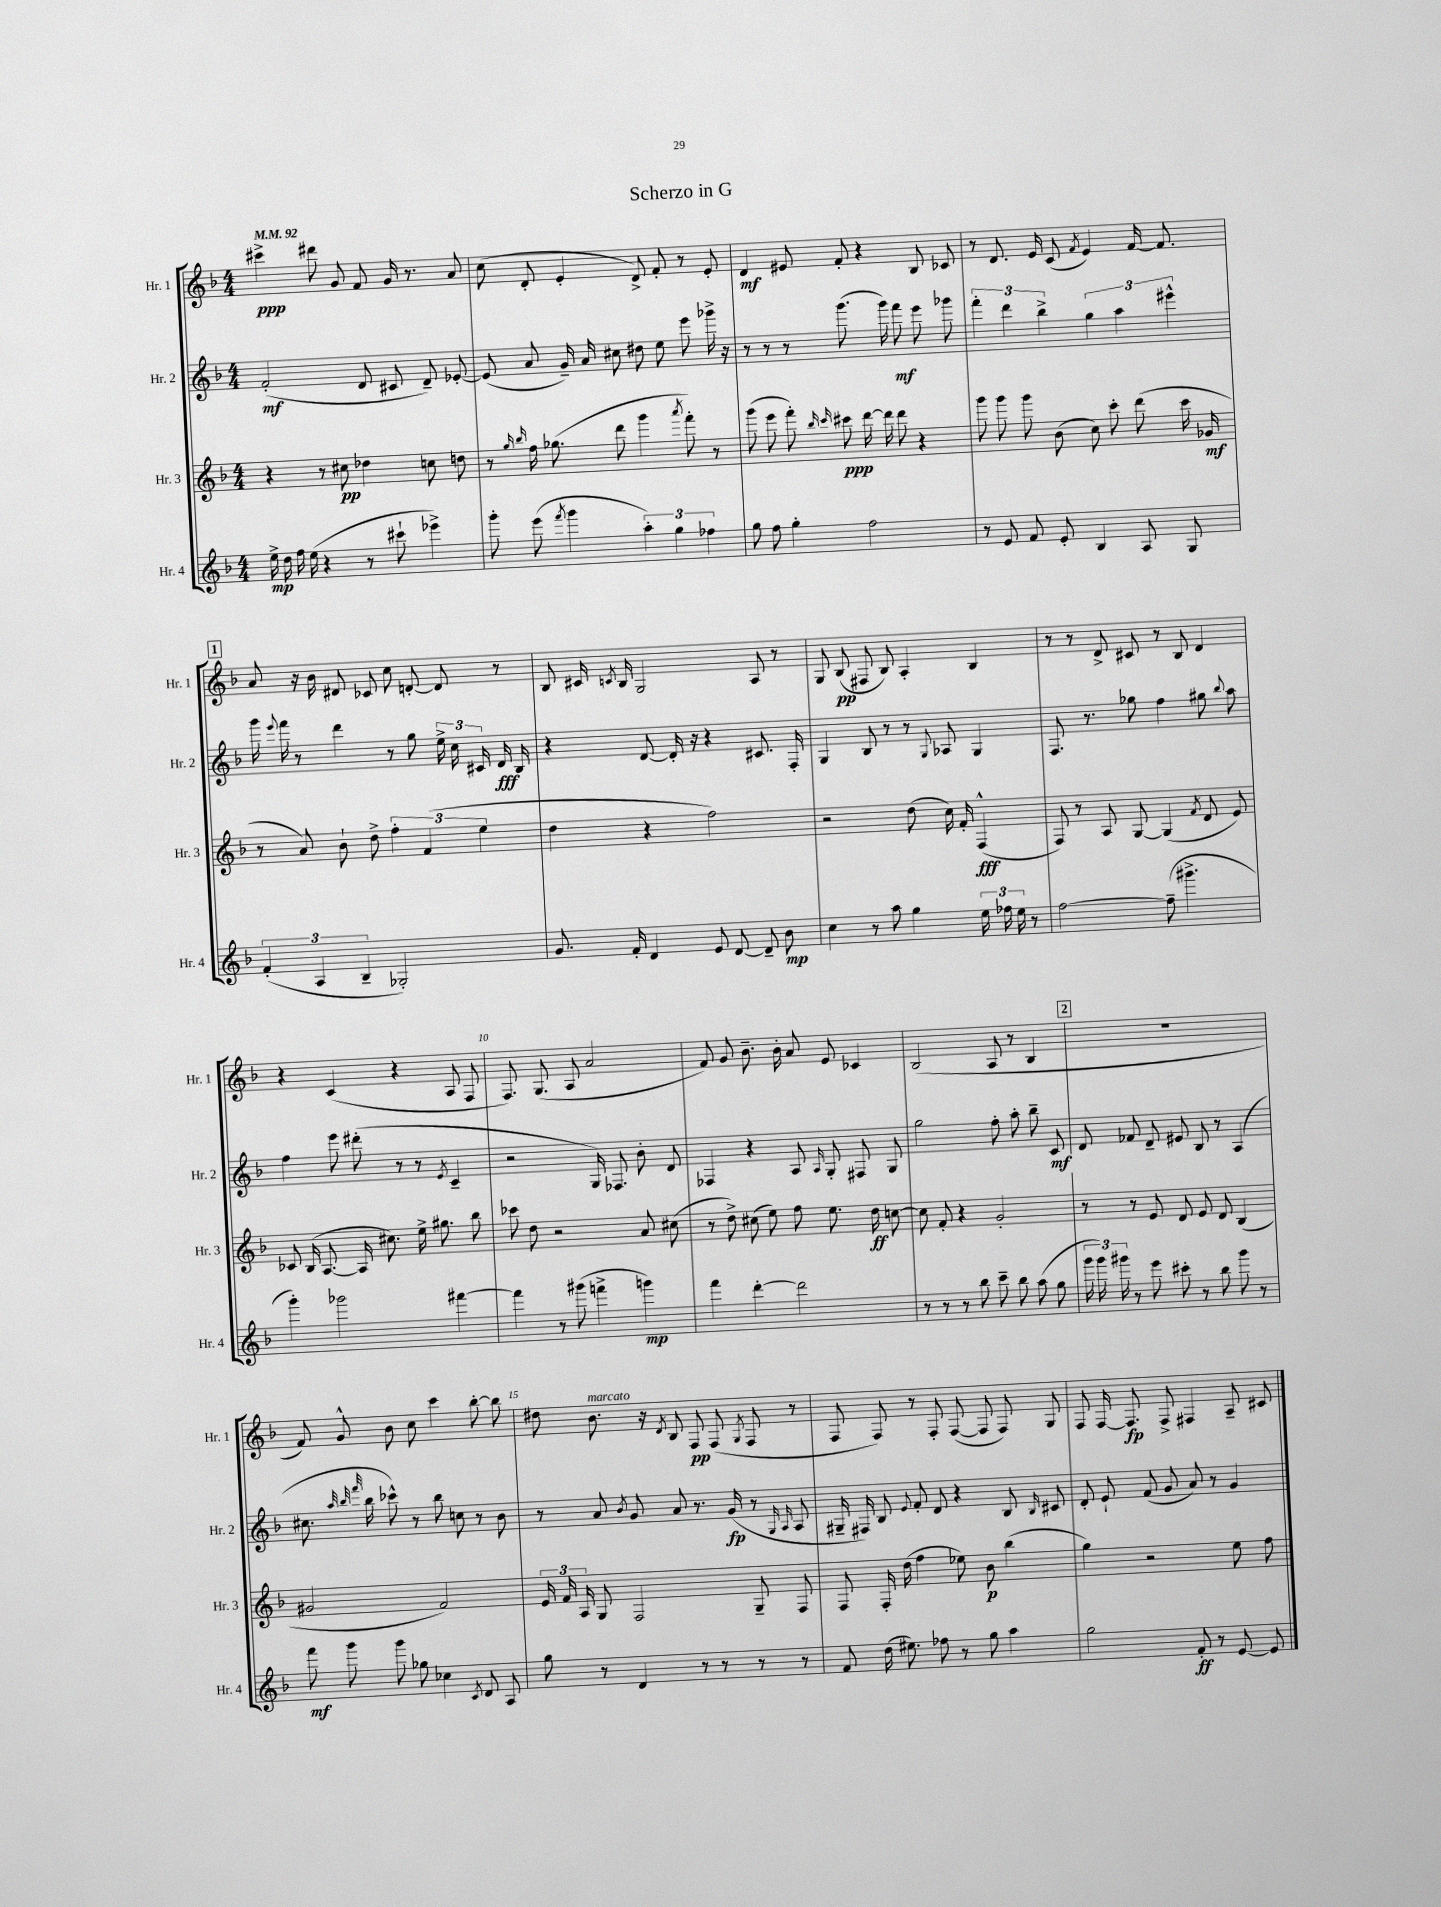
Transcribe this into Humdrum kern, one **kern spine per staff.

**kern	**dynam	**kern	**dynam	**kern	**dynam	**kern	**dynam
*part4	*part4	*part3	*part3	*part2	*part2	*part1	*part1
*staff4	*staff4	*staff3	*staff3	*staff2	*staff2	*staff1	*staff1
*I"Hr. 4	*	*I"Hr. 3	*	*I"Hr. 2	*	*I"Hr. 1	*
*I'Hr. 4	*	*I'Hr. 3	*	*I'Hr. 2	*	*I'Hr. 1	*
*clefG2	*	*clefG2	*	*clefG2	*	*clefG2	*
*k[b-]	*	*k[b-]	*	*k[b-]	*	*k[b-]	*
*M4/4	*	*M4/4	*	*M4/4	*	*M4/4	*
*MM92	*	*MM92	*	*MM92	*	*MM92	*
=1	=1	=1	=1	=1	=1	=1	=1
16ee^\	mp	4r	.	(2f'/	mf	4ccc#X^\	ppp
16dd\	.	.	.	.	.	.	.
16ff\	.	.	.	.	.	.	.
(16ee\	.	.	.	.	.	.	.
4r	.	8r	.	.	.	8ddd#X\	.
.	.	8cc#X\	pp	.	.	8g/	.
8r	.	4dd-X\	.	8d/	.	8f/	.
8ccc#X`\	.	.	.	8c#X/	.	16g/	.
.	.	.	.	.	.	8.r	.
4eee-X^\)	.	8ccn\	.	8d~/)	.	.	.
.	.	8ddn\	.	[8e-X'/	.	8a/	.
=2	=2	=2	=2	=2	=2	=2	=2
8ggg'\	.	8r	.	(8e-/]	.	(8cc\	.
.	.	16qqgg/	.	.	.	.	.
.	.	16qqbb-/	.	.	.	.	.
(8eee\	.	16ff\	.	8a/	.	8d'/	.
.	.	(8.gg-X\	.	.	.	.	.
8qfff/	.	.	.	.	.	.	.
4ggg\	.	.	.	16g~/)	.	4e'/	.
.	.	.	.	16a/	.	.	.
.	.	8ddd\	.	8cc#X\	.	.	.
6aa'\)	.	4ggg\	.	8dd#X\	.	8d^/)	.
.	.	.	.	8ee\	.	8f'/	.
6gg\	.	.	.	.	.	.	.
.	.	8qaaa/	.	.	.	.	.
.	.	8fff'\)	.	8eee\	.	8r	.
6ff-X\	.	.	.	.	.	.	.
.	.	8r	.	16ggg-X^\	.	8e'/	.
.	.	.	.	16r	.	.	.
=3	=3	=3	=3	=3	=3	=3	=3
8gg\	.	(8ggg\	.	8r	.	4d/	mf
8ff\	.	8eee\	.	8r	.	.	.
4gg'\	.	8fff'\)	.	8r	.	8e#X/	.
.	.	16qqbb-/	.	.	.	.	.
.	.	16qqccc/	.	.	.	.	.
.	.	8ccc#X\	ppp	(8.ggg\	.	8f'/	.
2ff\	.	[16ddd\	.	.	.	4r	.
.	.	16ddd\]	.	16ggg\)	.	.	.
.	.	8ddd\	.	8fff\	mf	.	.
.	.	4r	.	8eee\	.	8B-/	.
.	.	.	.	8ggg-X\	.	8c-X/	.
=4	=4	=4	=4	=4	=4	=4	=4
8r	.	8ggg\	.	6fff'\	.	8r	.
8e/	.	8ggg\	.	.	.	8.d/	.
.	.	.	.	6ddd\	.	.	.
8f/	.	8ggg\	.	.	.	.	.
.	.	.	.	.	.	16e/	.
.	.	.	.	6bb-^\	.	.	.
8e'/	.	(8b-\	.	.	.	(8c/	.
.	.	.	.	.	.	8qf/	.
4B-/	.	8cc\)	.	6gg\	.	4e/)	.
.	.	8ccc'\	.	.	.	.	.
.	.	.	.	6aa\	.	.	.
8A/	.	(8ddd\	.	.	.	[16f/	.
.	.	.	.	.	.	8.f/]	.
.	.	.	.	6eee#X^^\	.	.	.
8G/	.	16ccc\	.	.	.	.	.
.	.	16g-X/	mf	.	.	.	.
!!LO:LB:g=z
!!LO:REH:place=s1:t=1
=5	=5	=5	=5	=5	=5	=5	=5
(6f'/	.	8r	.	16ggg\	.	8a/	.
.	.	.	.	8qqeee/	.	.	.
.	.	.	.	16fff\	.	.	.
.	.	8a/)	.	8r	.	16r	.
6A/	.	.	.	.	.	.	.
.	.	.	.	.	.	16b-\	.
.	.	8b-`\	.	4ddd\	.	8d#X/	.
6B-~/	.	.	.	.	.	.	.
.	.	8dd^\	.	.	.	8c-X/	.
2G-X'/)	.	6ff'\	.	8r	.	8cc\	.
.	.	.	.	8gg\	.	[8dn'/	.
.	.	(6f/	.	.	.	.	.
.	.	.	.	24ee^\	.	8d/]	.
.	.	.	.	24cc\	.	.	.
.	.	6ee\	.	24c#X/	.	.	.
.	.	.	.	16d/	fff	8r	.
.	.	.	.	16B-/	.	.	.
=6	=6	=6	=6	=6	=6	=6	=6
8.g/	.	4dd\	.	4r	.	8B-/	.
.	.	.	.	.	.	16c#X/	.
.	.	.	.	.	.	8qcn/	.
16f'/	.	.	.	.	.	16B-/	.
4d/	.	4r	.	[8d/	.	2G/	.
.	.	.	.	16d'/]	.	.	.
.	.	.	.	16r	.	.	.
8e/	.	2ff\)	.	4r	.	.	.
[8d/	.	.	.	.	.	.	.
8d~/]	.	.	.	8.c#X/	.	8A/	.
8b-\	mp	.	.	.	.	8r	.
.	.	.	.	16F'/	.	.	.
=7	=7	=7	=7	=7	=7	=7	=7
4cc\	.	2r	.	4G/	.	8G/	.
.	.	.	.	.	.	(8B-/	pp
8r	.	.	.	8B-/	.	8F#X/	.
8aa\	.	.	.	8r	.	8B-/)	.
4gg\	.	(8dd\	.	8r	.	4A'/	.
.	.	.	.	8qqG/	.	.	.
.	.	16cc\)	.	8A-X/	.	.	.
.	.	16f'/	.	.	.	.	.
24ee\	.	(4F^^/	fff	4G/	.	4B-/	.
24ff-X\	.	.	.	.	.	.	.
24ee\	.	.	.	.	.	.	.
8r	.	.	.	.	.	.	.
=8	=8	=8	=8	=8	=8	=8	=8
[2ff\	.	8F/)	.	8.F/	.	8r	.
.	.	8r	.	.	.	8r	.
.	.	.	.	8.r	.	.	.
.	.	8A/	.	.	.	8d^/	.
.	.	[8G/	.	8gg-X\	.	8c#X/	.
(8ff~\]	.	(4G/]	.	4ff\	.	8r	.
4.ggg#X^\	.	.	.	.	.	8B-/	.
.	.	8qf/	.	.	.	.	.
.	.	8d/	.	8gg#X\	.	4d/	.
.	.	.	.	8qqbb-/	.	.	.
.	.	8e/)	.	8aa\	.	.	.
!!LO:LB:g=z
=9	=9	=9	=9	=9	=9	=9	=9
4ggg'\)	.	8c-X/	.	4ff\	.	4r	.
.	.	(16B-/	.	.	.	.	.
.	.	[8.A/	.	.	.	.	.
2ggg-X\	.	.	.	8eee\	.	(4c/	.
.	.	16A/]	.	(8ddd#X'\	.	.	.
.	.	8.cc#X\)	.	.	.	.	.
.	.	.	.	8r	.	4r	.
.	.	16ee^\	.	8r	.	.	.
.	.	8.gg#X\	.	.	.	.	.
.	.	.	.	8qe/	.	.	.
[4fff#X\	.	.	.	4c~/	.	8A/	.
.	.	8bb-\	.	.	.	8F/	.
=10	=10	=10	=10	=10	=10	=10	=10
4fff#\]	.	8ccc-X\	.	2r	.	8.F/)	.
.	.	8dd\	.	.	.	.	.
.	.	.	.	.	.	(8.G/	.
8r	.	2r	.	.	.	.	.
(8ggg#X\	.	.	.	.	.	8A/	.
4fffn^\	.	.	.	16G/)	.	2a/	.
.	.	.	.	8.F-X/	.	.	.
4gggn\)	mp	8a/	.	8b-'\	.	.	.
.	.	(8cc#X\	.	8d/	.	.	.
=11	=11	=11	=11	=11	=11	=11	=11
4fff\	.	8r	.	4F-X/	.	8f/)	.
.	.	8dd^\)	.	.	.	8g/	.
[4ddd'\	.	(8cc#X\	.	4r	.	8.b-~\	.
.	.	8ee\)	.	.	.	.	.
.	.	.	.	.	.	16b-'\	.
2ddd\]	.	8ff\	.	8A/	.	8a/	.
.	.	.	.	16qqA/	.	.	.
.	.	8.ee\	.	8G'/	.	8e/	.
.	.	.	.	8F#X/	.	4c-X/	.
.	.	16dd\	ff	.	.	.	.
.	.	[8ccn\	.	8G/	.	.	.
=12	=12	=12	=12	=12	=12	=12	=12
8r	.	8cc\]	.	2gg\	.	(2B-/	.
8r	.	8f'/	.	.	.	.	.
8r	.	4r	.	.	.	.	.
8bb-\	.	.	.	.	.	.	.
8ccc~\	.	2g'/	.	8ff'\	.	8A/	.
8bb-\	.	.	.	8aa'\	.	8r	.
(8aa\	.	.	.	8bb-~\	.	4B-/	.
8gg\	.	.	.	8c/	mf	.	.
!!LO:REH:place=s1:t=2
=13	=13	=13	=13	=13	=13	=13	=13
24ggg\	.	8r	.	8d/	.	1r	.
24ggg\)	.	.	.	.	.	.	.
24ggg#X\	.	.	.	.	.	.	.
8r	.	8r	.	8f-X/	.	.	.
8eee\	.	8e/	.	8d~/	.	.	.
8ccc#X'\	.	8d/	.	8e#X/	.	.	.
8r	.	8e/	.	8B-/	.	.	.
8bb-\	.	8d/	.	8r	.	.	.
8ggg#\	.	(4B-/	.	(4A/	.	.	.
8r	.	.	.	.	.	.	.
!!LO:LB:g=z
=14	=14	=14	=14	=14	=14	=14	=14
8fff\	mf	2g#X/	.	8.cc#X\	.	8f/)	.
8ggg\	.	.	.	.	.	8g^^/	.
.	.	.	.	32qqaa/	.	.	.
.	.	.	.	32qqbb-/	.	.	.
.	.	.	.	32qqfff/	.	.	.
.	.	.	.	16bb-\	.	.	.
8ggg\	.	.	.	8ccc-X^^\)	.	8b-\	.
8gg-X\	.	.	.	8r	.	8cc\	.
4cc-X\	.	2f/)	.	8bb-\	.	4ccc\	.
.	.	.	.	8ccn\	.	.	.
8qc/	.	.	.	.	.	.	.
8d/	.	.	.	8r	.	[8bb-'\	.
8A/	.	.	.	8b-\	.	8bb-\]	.
=15	=15	=15	=15	=15	=15	=15	=15
8gg\	.	24e/	.	8r	.	8dd#X\	.
.	.	24f/	.	.	.	.	.
.	.	24A/	.	.	.	.	.
!	!	!	!	!	!	!LO:TX:a:i:t=marcato	!
8r	.	8G/	.	8a/	.	8.b-\	.
.	.	.	.	8qb-/	.	.	.
4d/	.	2F/	.	8g/	.	.	.
.	.	.	.	.	.	16r	.
.	.	.	.	.	.	8qd/	.
.	.	.	.	8a/	.	8B-/	.
8r	.	.	.	8.r	.	8F/	pp
8r	.	.	.	.	.	(8F/	.
.	.	.	.	(16g/	fp	.	.
.	.	.	.	.	.	8qG/	.
8r	.	8G~/	.	8r	.	8F/	.
.	.	.	.	16qqG/	.	.	.
.	.	.	.	16qqA/	.	.	.
8r	.	8F/	.	8A/	.	8r	.
=16	=16	=16	=16	=16	=16	=16	=16
8f/	.	8F/	.	16G#X~/	.	8F/	.
.	.	.	.	16F#X/)	.	.	.
(16dd\	.	16F'/	.	8B-/	.	8F/)	.
8.ee#X\)	.	(16dd\	.	.	.	.	.
.	.	.	.	8qqe/	.	.	.
.	.	4ff\	.	8f'/	.	8r	.
8ff-X\	.	.	.	8d/	.	8F'/	.
8r	.	8ee-X\)	.	4r	.	([8F/	.
8gg\	.	8b-\	p	.	.	8F/]	.
4aa\	.	(4bb-\	.	8B-/	.	8F/)	.
.	.	.	.	16qqB-/	.	.	.
.	.	.	.	8c#X/	.	8G/	.
=17	=17	=17	=17	=17	=17	=17	=17
2gg\	.	4gg\)	.	8d'/	.	8F/	.
.	.	.	.	8e`/	.	[16F/	.
.	.	.	.	.	.	8.F/]	fp
.	.	2r	.	(8f/	.	.	.
.	.	.	.	8g/	.	8F^/	.
8f'/	ff	.	.	8a/)	.	4F#X/	.
8r	.	.	.	8r	.	.	.
[8e/	.	8ee\	.	4g/	.	8A~/	.
8e/]	.	8ff\	.	.	.	8c#X/	.
==	==	==	==	==	==	==	==
*-	*-	*-	*-	*-	*-	*-	*-
